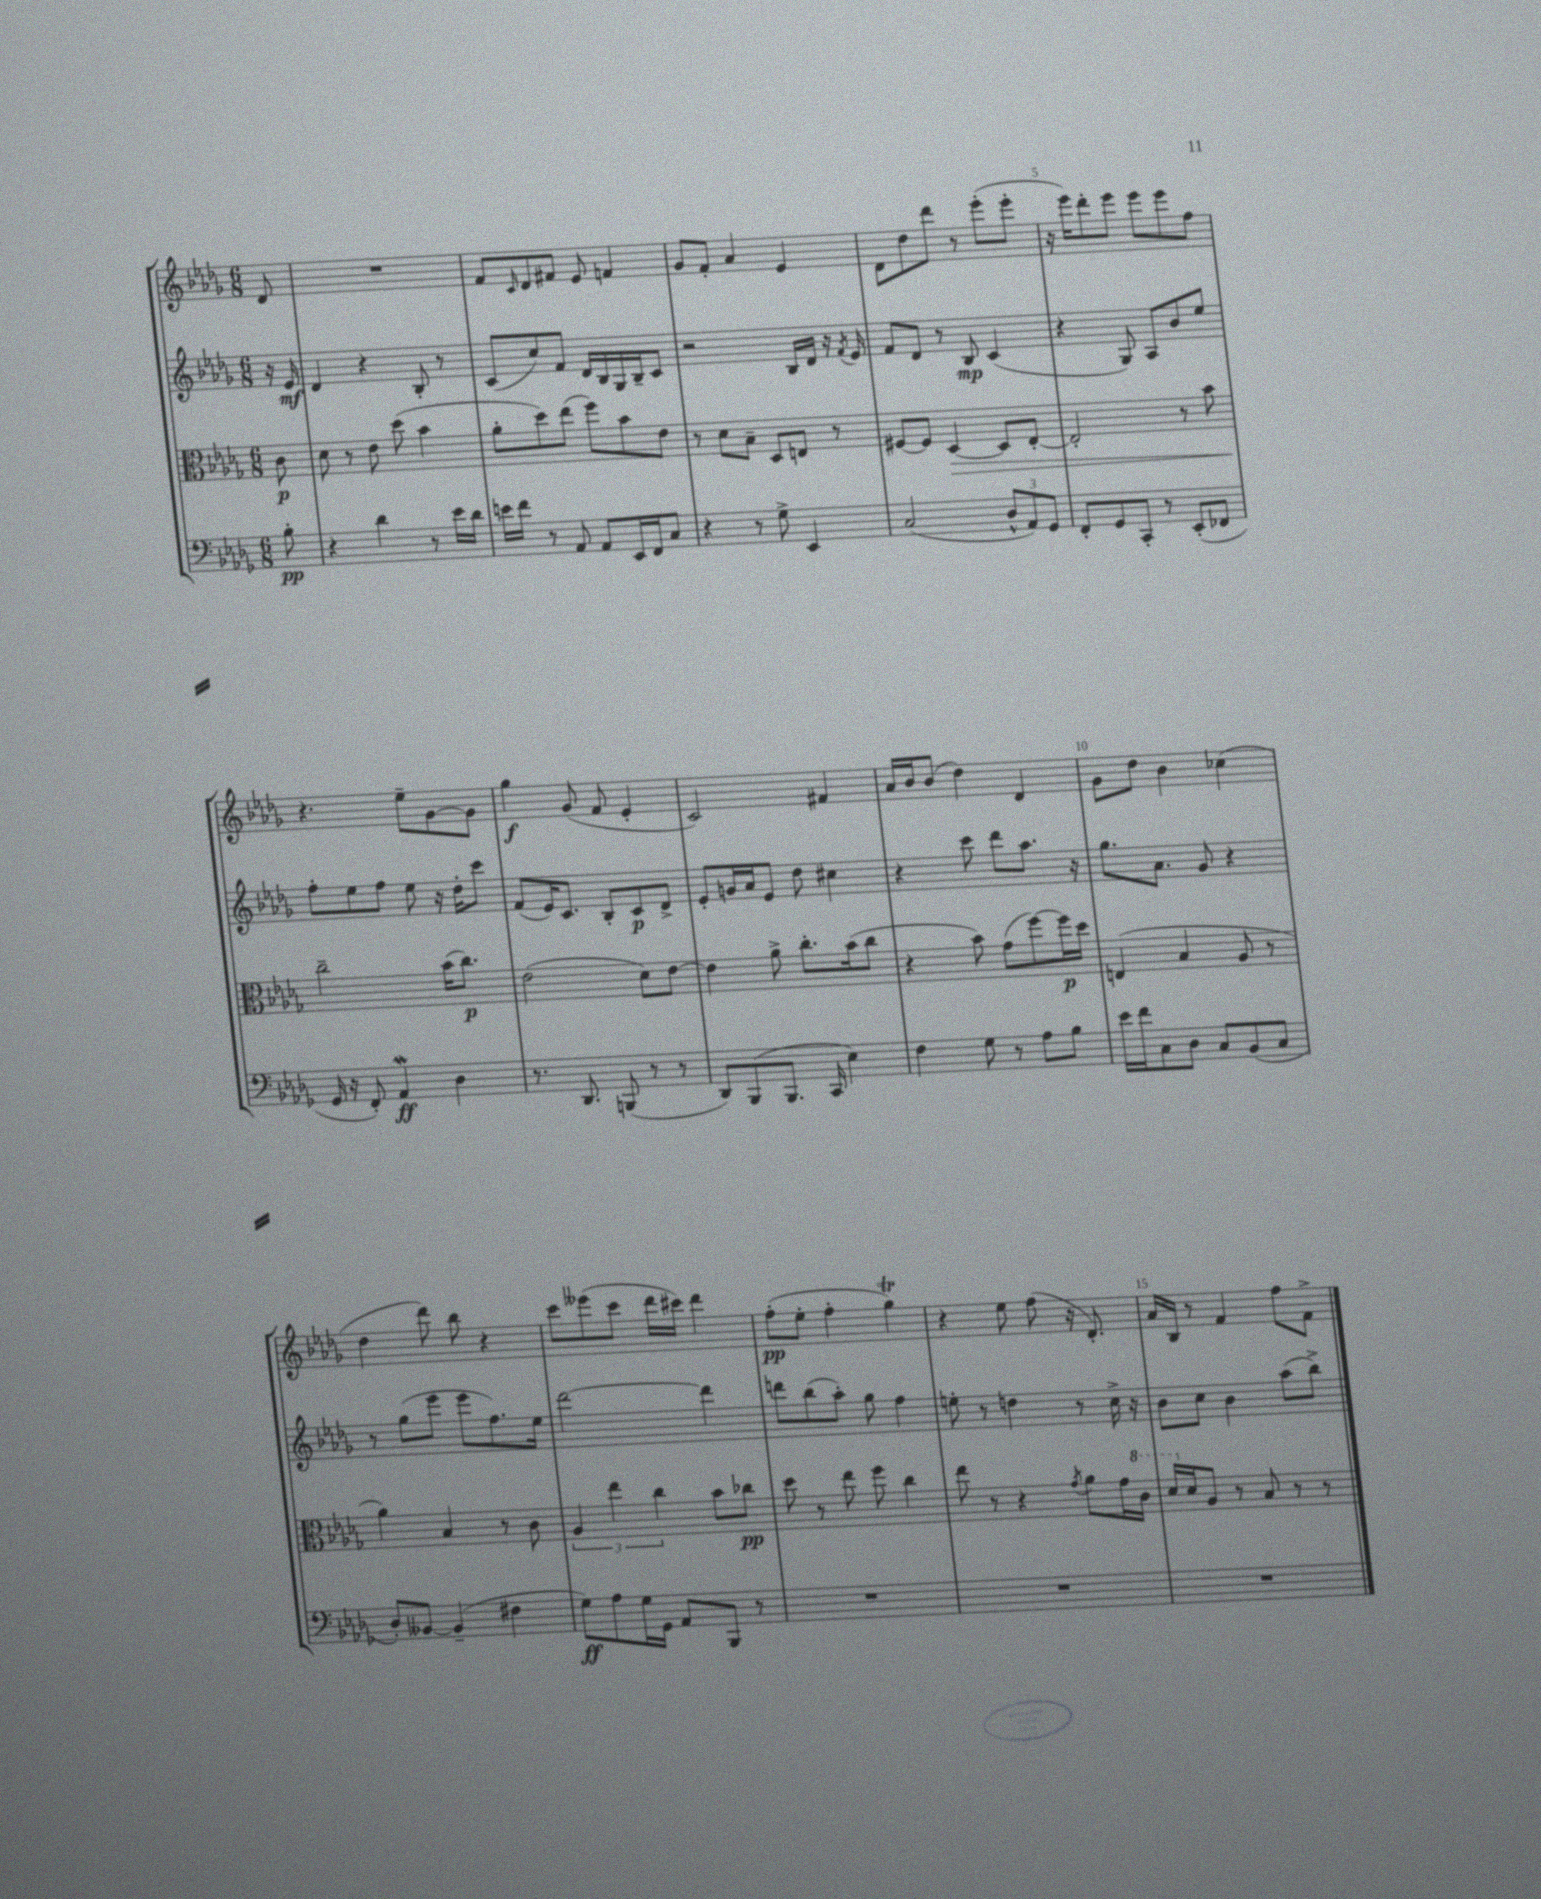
<<
\new StaffGroup <<
\new Staff = "s0" {
    \clef treble \key des \major \numericTimeSignature \time 6/8 \partial 8
    des'8 |
    R2. |
    f'8 \grace { c'16 } des'8 fis'8 ees'8 f'4 |
    ges'8 f'8-. aes'4 ees'4 |
    des'8 des''8 des'''8 r8 ees'''8-.( ees'''8-. |
    r16 ees'''16) des'''8-. ees'''8 ees'''8 ees'''8 f''8 |
    r4. ees''8-- ges'8~ ges'8 |
    ges''4\f ges'8( f'8 ees'4-. |
    c'2) fis'4 |
    aes'16 bes'16 bes'8( des''4) des'4 |
    ges'8 des''8 bes'4 ces''4( |
    des''4 des'''8) bes''8 r4 |
    c'''8 eeses'''8( c'''8 des'''16 cis'''16) des'''4 |
    f''8-.\pp( ees''8-. f''4-. ges''4\trill) |
    r4 ees''8 f''8( r16 des'8.-.) |
    aes'16 bes16 r8 f'4 f''8 f'8-> \bar "|." |
}
\new Staff = "s1" {
    \clef treble \key des \major \numericTimeSignature \time 6/8 \partial 8
    r16 ees'16\mf |
    des'4 r4 bes8-. r8 |
    c'8( c''8) f'8 des'16 bes16 ges16 bes16-- c'8 |
    r2 bes16 des'16 r16 \acciaccatura { f'8 } ees'16 |
    f'8 des'8 r8 bes8\mp c'4( |
    r4 ges8) aes8 bes'8 ees''8 |
    f''8-. ees''8 f''8 ees''8 r16 des''16-. c'''8 |
    f'8( ees'16) c'8. bes8-. c'8\p des'8-> |
    ees'8-. g'16 aes'16 ees'8 des''8 cis''4 |
    r4 c'''8 des'''8 aes''8. r16 |
    ges''8. aes'8. ges'8 r4 |
    r8 ges''8( ees'''8 ees'''8 f''8.) ees''16 |
    des'''2~ des'''4 |
    d'''8 bes''8( aes''8-.) ges''8 f''4 |
    e''8-. r8 d''4 r8 c''16-> r16 |
    bes'8 c''8 bes'4 aes''8( bes''8->) \bar "|." |
}
\new Staff = "s2" {
    \clef alto \key des \major \numericTimeSignature \time 6/8 \partial 8
    c'8\p |
    des'8 r8 ees'8 des''8( bes'4 |
    aes'8-. des''8) ees''8( f''8) bes'8 ees'8 |
    r8 des'8 bes8-- des8 e8 r8 |
    fis8~ fis8 des4~\> des8 ees8~-. |
    ees2-. r8 bes'8 |
    c''2--\! bes'16( c''8.\p) |
    ees'2( des'8) ees'8~ |
    ees'4 aes'8-> c''8.-. bes'16( c''8 |
    r4 bes'8) ges'8( f''8~) f''16\p des''16 |
    e4( bes4 aes8 r8 |
    aes'4) bes4 r8 c'8 |
    \tuplet 3/2 { aes4 ees''4 c''4 } bes'8 ces''8\pp |
    des''8 r8 ees''8 f''8 c''4 |
    ees''8 r8 r4 \acciaccatura { ges'8 } aes'8 ges'16 \ottava #1 c''16 |
    des''16 \ottava #0 des'16 aes8 r8 bes8 r8 r8 \bar "|." |
}
\new Staff = "s3" {
    \clef bass \key des \major \numericTimeSignature \time 6/8 \partial 8
    bes8-.\pp |
    r4 des'4 r8 ees'16 des'16 |
    e'16 f'16 r8 aes,8 aes,8 ees,16 f,16 c8 |
    r4 r8 ges8-> ees,4 |
    c2( \tuplet 3/2 { des8-^ aes,8) ges,8 } |
    f,8-. ges,8 c,8-. r8 ees,8-.( fes,8 |
    ges,16 r16 f,8-.) aes,4\mordent\ff des4 |
    r8. des,8. b,,8( r8 r8 |
    des,8) bes,,8( bes,,8. c,16 ees4) |
    f4 ges8 r8 aes8 bes8 |
    ees'16 f'16 c8 des8 c8 bes,8( c8 |
    des8-.) beses,8~ beses,4--( fis4 |
    ges8\ff) aes8 ges16 ges,16 aes,8 bes,,8 r8 |
    R2. |
    R2. |
    R2. \bar "|." |
}
>>
>>
\layout { \context { \Score \override BarNumber.break-visibility = ##(#f #t #t) barNumberVisibility = #(every-nth-bar-number-visible 5) } }
